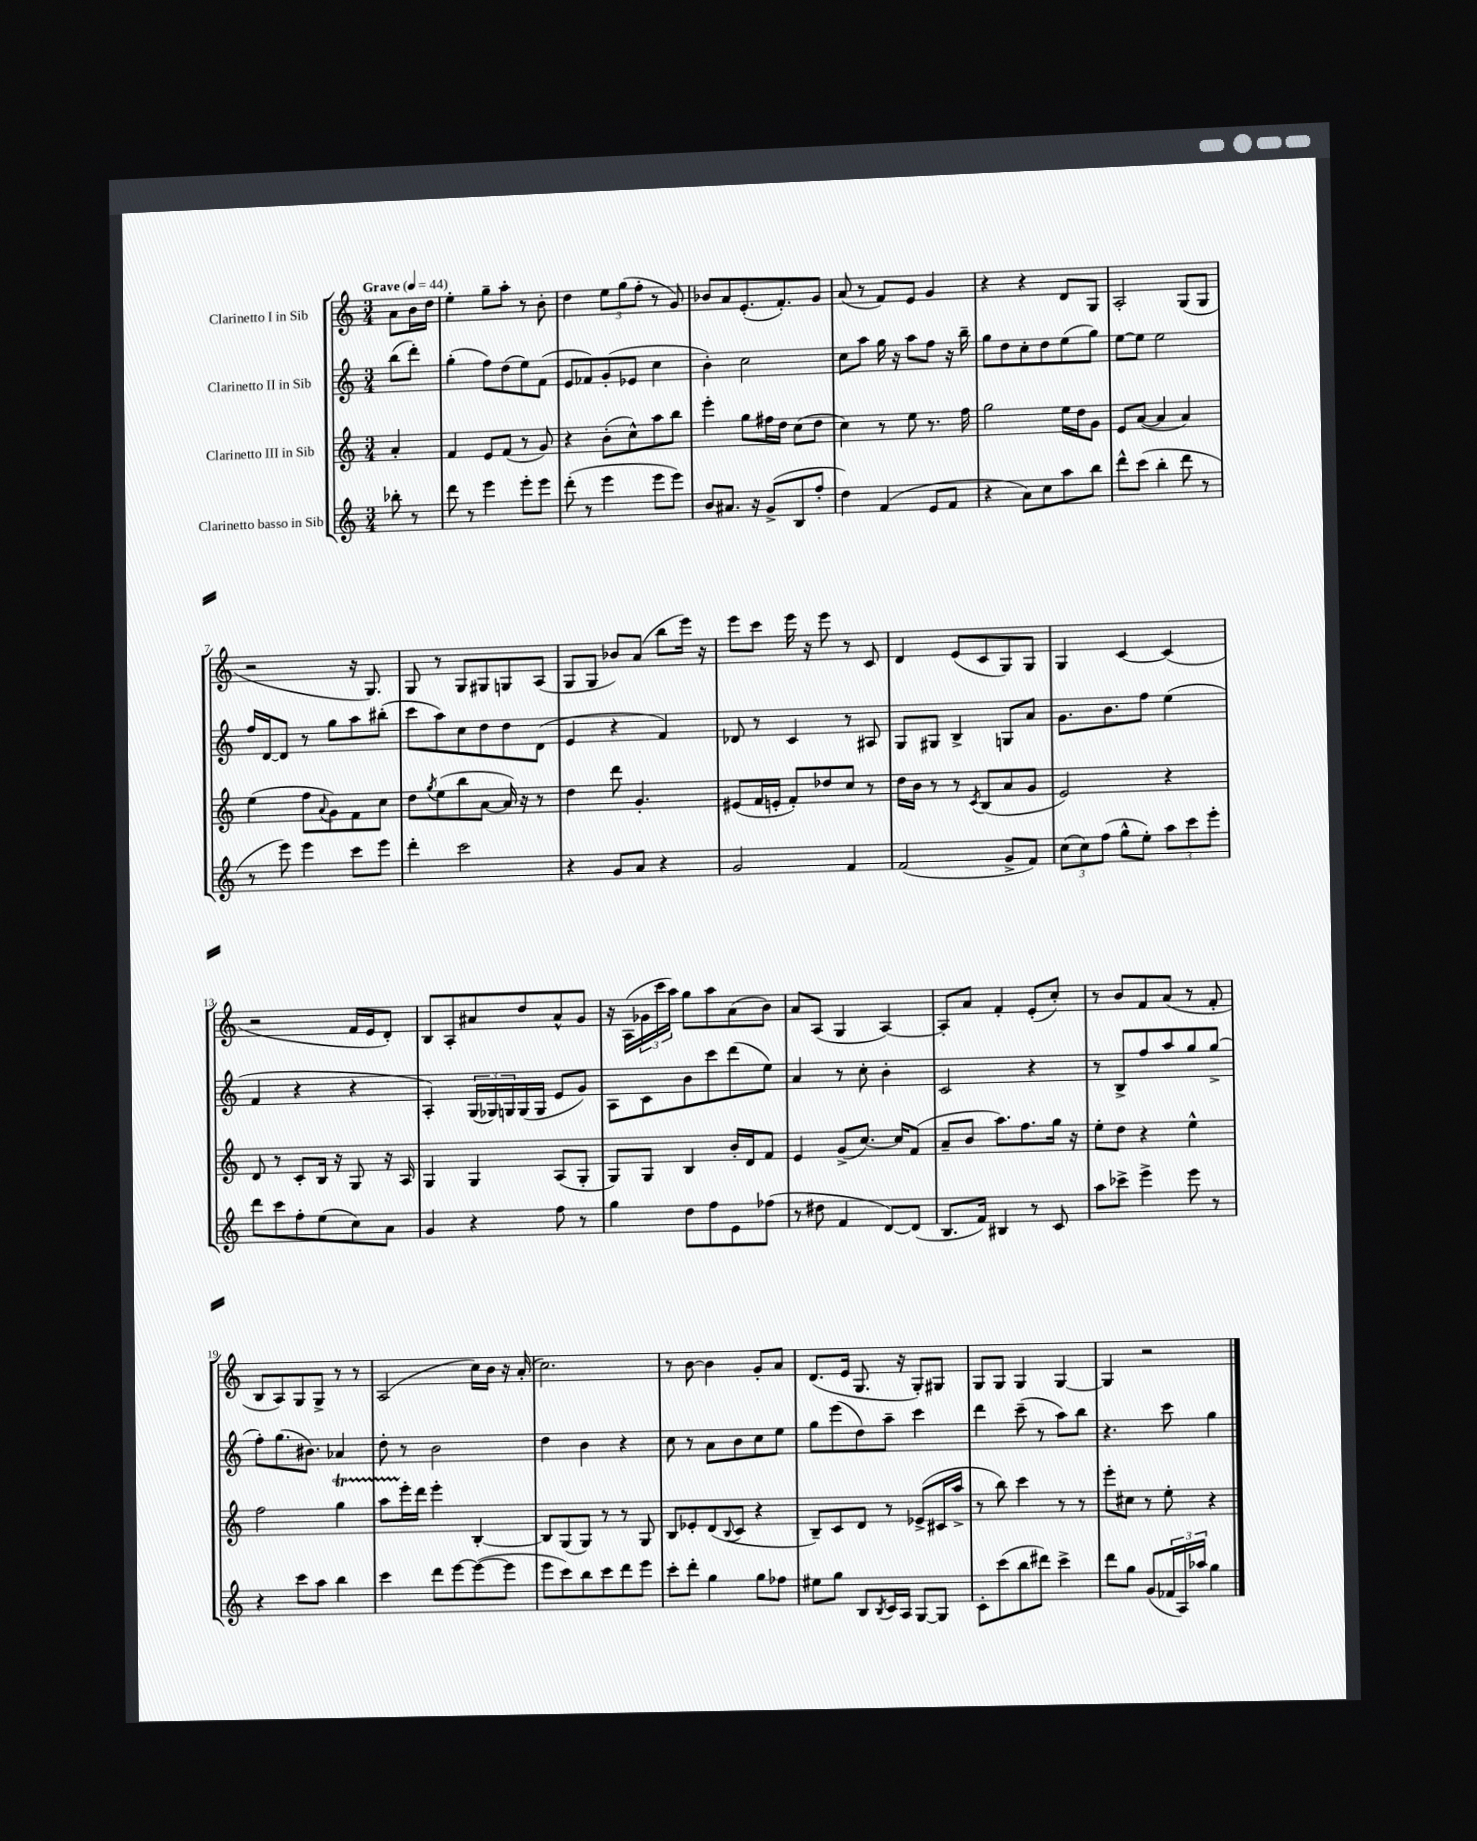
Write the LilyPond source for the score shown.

<<
\new StaffGroup <<
\new Staff = "s0" \with { instrumentName = "Clarinetto I in Sib" } {
    \clef treble \key c \major \numericTimeSignature \time 3/4 \partial 4 \tempo "Grave" 4 = 44
    a'8 b'16 d''16 |
    e''4-. g''8-- a''8-. r8 b'8-. |
    d''4 \tuplet 3/2 { e''8 g''8( f''8-. } r8 g'8) |
    bes'8 a'8 e'8.-.( f'8.-.) g'8 |
    a'8( r8 f'8) e'8 g'4 |
    r4 r4 d'8 g8 |
    a2-. g8( g8 |
    r2 r16 g8.) |
    g8 r8 g8 gis8 g8 a8( |
    g8 g8 bes'8) a'8( b''8 e'''16) r16 |
    e'''8 c'''8 e'''16 r16 e'''8 r8 c'8 |
    d'4 e'8( c'8 g8) g8 |
    g4 c'4~ c'4( |
    r2 f'16 e'16 d'8-.) |
    b8 a8-. ais'8 d''8 ais'8-^ g'8 |
    r16 a16( \tuplet 3/2 { ges'16 c'''16 a''16) } g''8 a''8 a'8( b'8) |
    a'8 a8( g4 a4~) |
    a8-. a'8 f'4-. e'8-.( c''8-.) |
    r8 b'8 f'8 a'8( r8 f'8-. |
    b8 a8) g8 g8-> r8 r8 |
    a2( c''16) b'16 r16 a'16-.( |
    c''2.) |
    r8 b'8~ b'4 g'8-. a'8 |
    d'8.( e'16 g8. r16 g8-.) gis8 |
    g8 g8 g4 g4~ |
    g4 r2 \bar "|." |
}
\new Staff = "s1" \with { instrumentName = "Clarinetto II in Sib" } {
    \clef treble \key c \major \numericTimeSignature \time 3/4 \partial 4
    b''8( d'''8-.) |
    g''4-.( f''8) d''8( e''8) f'8( |
    e'8 fes'8) g'8-.( ees'8 c''4 |
    b'4-.) c''2 |
    c''8 a''8 g''16 r16 a''8 f''8 r16 b''16-- |
    g''8 d''8 c''8-. d''8 e''8( g''8) |
    e''8~ e''8 e''2 |
    f''16 d'16~ d'8 r8 g''8 a''8 bis''8-.( |
    c'''8 a''8) c''8 d''8 d''8 d'8( |
    e'4 r4 f'4) |
    des'8 r8 c'4 r8 ais8 |
    g8 gis8 b4-> g8 a'8 |
    g'8. b'8. f''8 e''4( |
    f'4 r4 r4 |
    a4-.) \tuplet 3/2 { g16( ges16) g16 } g16( g16 e'8 g'8) |
    a8 c'8 b'8 c'''8 d'''8( e''8) |
    a'4 r8 c''8-. b'4-. |
    c'2 r4 |
    r8 b8-> f''8 a''8 g''8 g''8->( |
    f''8-.) g''8.( bis'8.) aes'4 |
    d''8-. r8 b'2 |
    d''4 b'4 r4 |
    c''8 r8 a'8 b'8 c''8 e''8 |
    g''8 e'''8( d''8) a''8-- c'''4 |
    d'''4 c'''8--( r8 a''8) b''8 |
    r4. c'''8 g''4 \bar "|." |
}
\new Staff = "s2" \with { instrumentName = "Clarinetto III in Sib" } {
    \clef treble \key c \major \numericTimeSignature \time 3/4 \partial 4
    a'4-. |
    f'4 e'8 f'8( r8 g'8) |
    r4 b'8-.( c''8-^) a''8 b''8 |
    e'''4-. g''8 fis''16 d''16 c''8( d''8 |
    c''4) r8 e''8 r8. f''16 |
    g''2 e''16 d''16 g'8 |
    e'8 a'8~( a'4 a'4) |
    e''4( f''8 \appoggiatura { a'8 } g'8) f'8 c''8 |
    d''8 \acciaccatura { g''8 } e''8( b''8 a'8~ a'16) r16 r8 |
    d''4 d'''8 g'4.-. |
    eis'8( f'16 e'16-. f'8-.) des''8 c''8 r8 |
    d''16 b'16 r8 r8 \acciaccatura { c'8 } b8( a'8 g'8 |
    e'2) r4 |
    d'8 r8 c'8-. b16 r16 g8 r16 a16 |
    g4 g4 a8( g8-. |
    g8) g8 b4 b'16-. d'16 f'8 |
    e'4 g'8->( c''8.~) c''16 f'8( |
    a'8-- b'8 a''8.) f''8. g''16 r16 |
    e''8-. d''8 r4 e''4-^ |
    f''2 g''4\startTrillSpan |
    a''8 e'''16-.\stopTrillSpan d'''16 e'''4-. b4~-. |
    b8 g8( g8) r8 r8 g8 |
    b8 ees'8-. d'8( \appoggiatura { b8 } c'8 r4 |
    b8--) c'8 d'8 r8 ees'8->( cis'16 a''16-> |
    r8 b''8) c'''4 r8 r8 |
    e'''8-. cis''8 r8 e''8-. r4 \bar "|." |
}
\new Staff = "s3" \with { instrumentName = "Clarinetto basso in Sib" } {
    \clef treble \key c \major \numericTimeSignature \time 3/4 \partial 4
    bes''8-. r8 |
    d'''8 r8 e'''4 e'''8-. e'''8 |
    d'''8-.( r8 e'''4 e'''8 e'''8) |
    b'8 ais'8. r16 g'8->( b8 f''8-. |
    d''4) f'4( e'8 f'8 |
    r4 a'8) c''8 a''8 b''8 |
    d'''8-^ c'''8( b''4-. d'''8 r8 |
    r8 e'''8) e'''4 c'''8 e'''8 |
    d'''4-. c'''2 |
    r4 g'8 a'8 r4 |
    g'2 f'4 |
    f'2( g'8-> f'8) |
    \tuplet 3/2 { c''8( c''8) f''8( } g''8-^ e''8-.) \tuplet 3/2 { a''8 c'''8 e'''8-. } |
    d'''8 c'''8 f''8-. e''8( c''8) a'8 |
    g'4 r4 f''8 r8 |
    g''4 d''8 f''8 e'8 fes''8( |
    r8 dis''8 f'4 d'8~) d'8( |
    b8. f'16) bis4 r8 c'8 |
    a''8 ces'''8-> e'''4-> e'''8 r8 |
    r4 c'''8 a''8 b''4 |
    c'''4 d'''8 e'''8~ e'''8~( e'''8 |
    e'''8 c'''8) b''8 c'''8 d'''8 e'''8 |
    c'''8-. d'''8-. g''4 g''8 fes''8 |
    eis''8 g''8 b8 \acciaccatura { b8 } c'16 a16 g8~ g8 |
    c'8-. c'''8( b''8 dis'''8) c'''4-> |
    d'''8 g''8 g'8( \tuplet 3/2 { fes'16 a16) aes''16 } g''4 \bar "|." |
}
>>
>>
